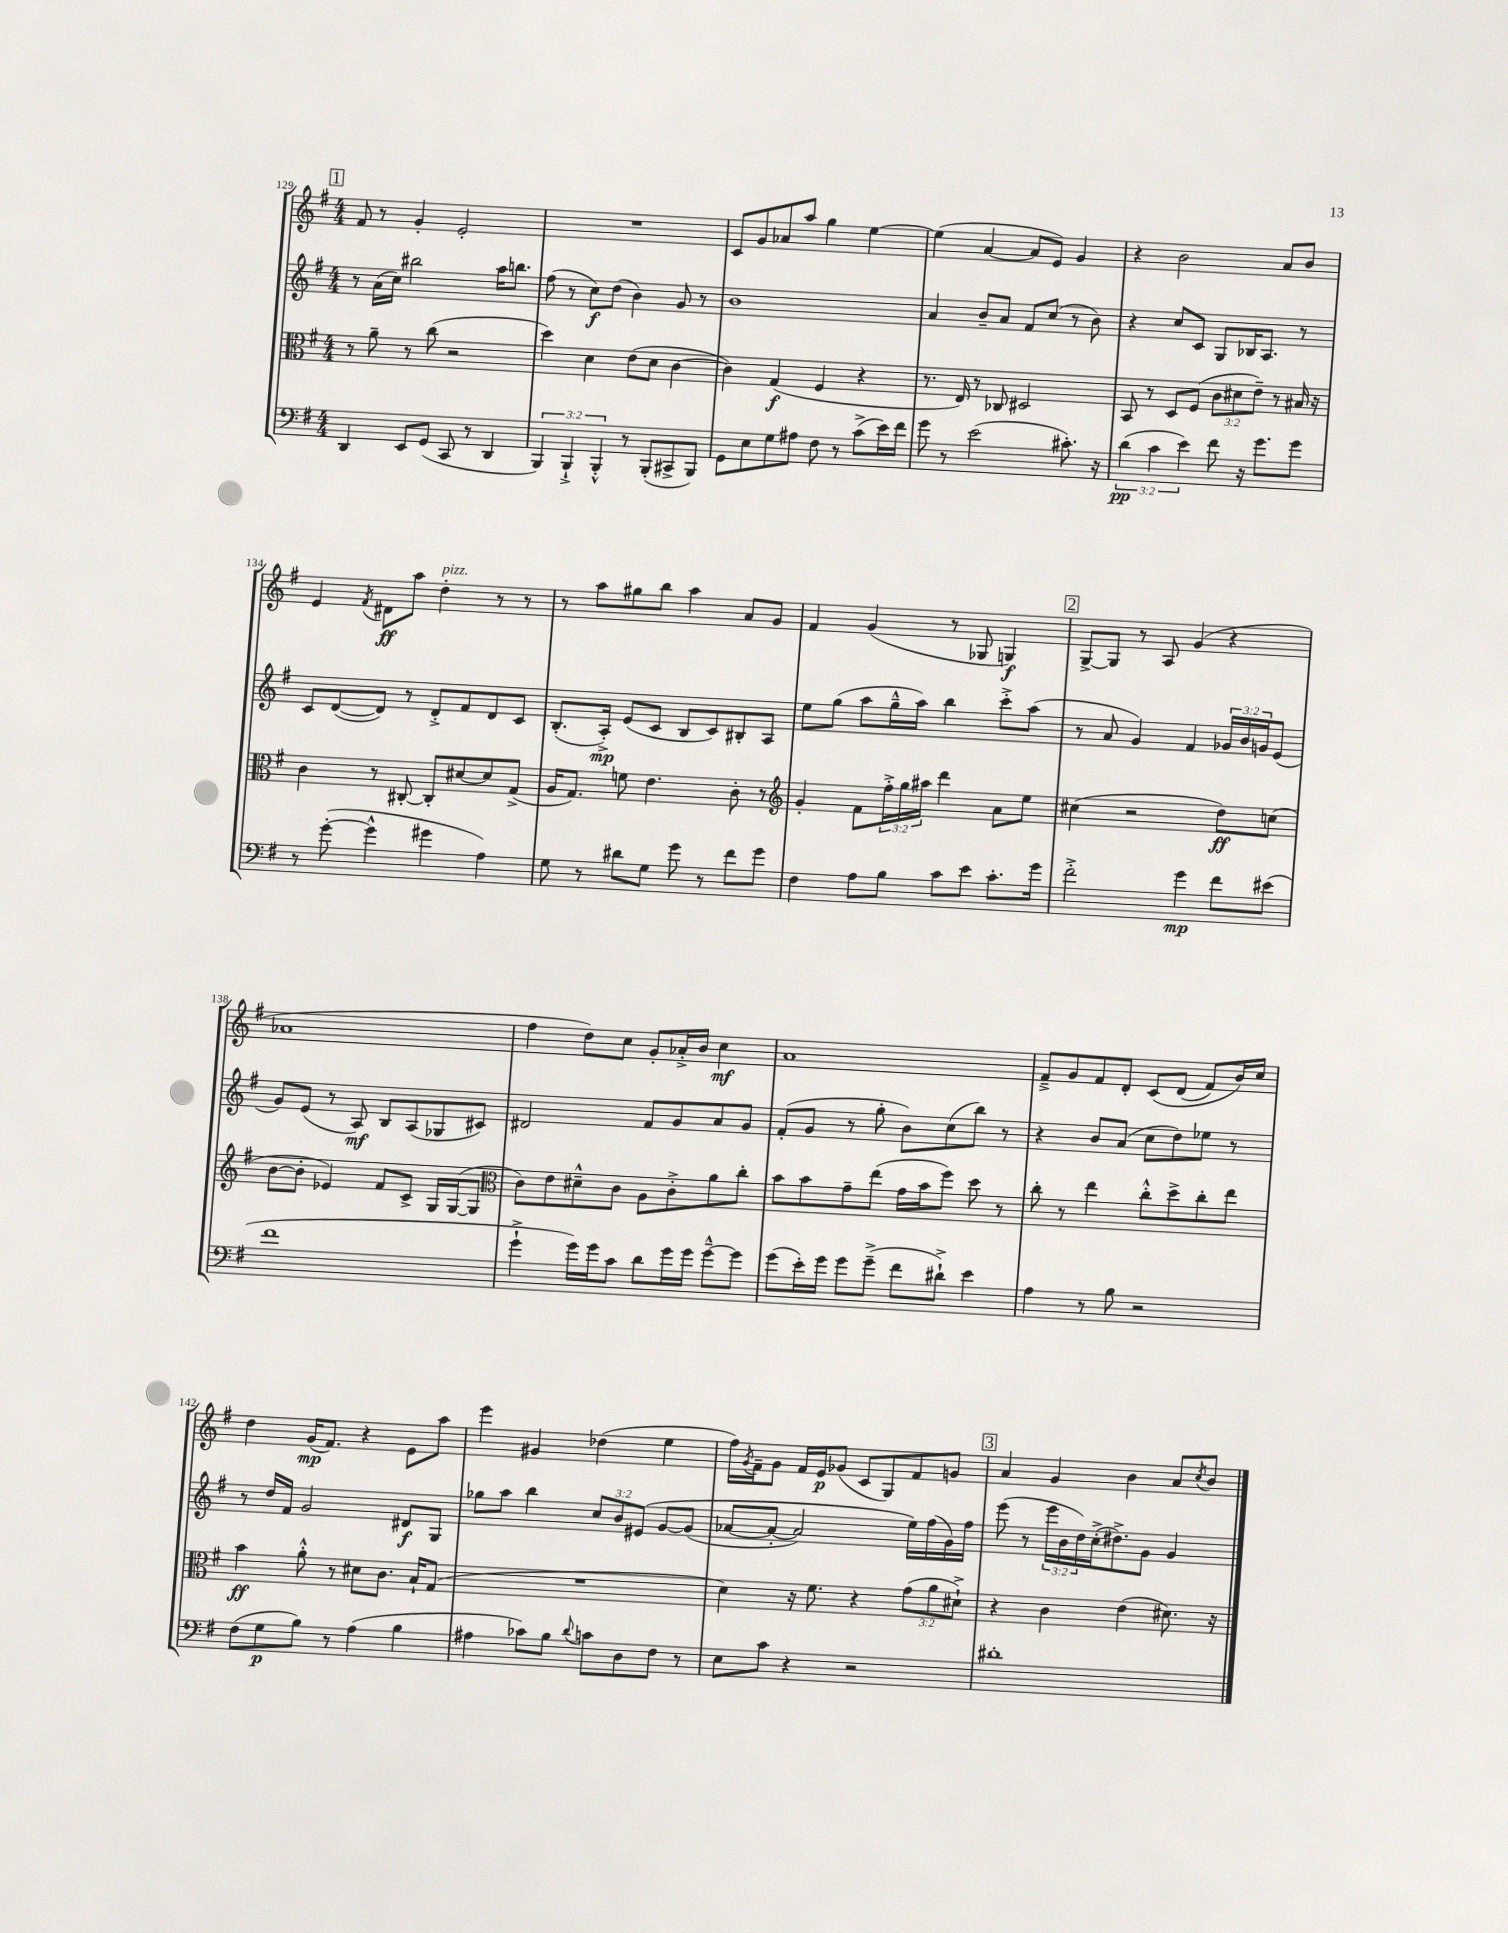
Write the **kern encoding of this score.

**kern	**kern	**kern	**kern
*staff4	*staff3	*staff2	*staff1
*clefF4	*clefC3	*clefG2	*clefG2
*k[f#]	*k[f#]	*k[f#]	*k[f#]
*M4/4	*M4/4	*M4/4	*M4/4
4DD/	8r	8r	8f#/
.	8a~\	(16a\LL	8r
.	.	16cc\JJ)	.
8EE/L	8r	2bb#\	4g'/
(8GG/J	(8cc\	.	.
8CC/	2r	.	2e'/
8r	.	.	.
4DD/	.	16aa\LK	.
.	.	8.bb\J	.
=	=	=	=
6BBB/)	4dd\)	(8ff#\	1r
.	.	8r	.
6BBB`^/	.	.	.
.	4d\	8cc\L)	.
6BBB'^^/	.	.	.
.	.	(8dd\J	.
8r	(8e\L	4b\)	.
(8BBB'/L	8d\J	.	.
8CC#^/	[4c\	8g/	.
8BBB/J)	.	8r	.
=	=	=	=
8GG\L	4c\])	1b	8c/L
8E\	.	.	8g/
8G\	(4G/	.	8a-/
8A#\J	.	.	8aa/J
8F#\	4F#/	.	4gg\
8r	.	.	.
(8c^\L	4r	.	[4ee\
16e\L)	.	.	.
16f#\JJ	.	.	.
=	=	=	=
8g\	8.r	4a/	(4ee\]
8r	.	.	.
.	16E/)	.	.
(2e\	8r	8b~/L	[4a/
.	8C-/	8a/J	.
.	2D#/	8f#/L	8a/]L
.	.	(8cc/J	8e/J)
8.c#'\)	.	8r	4g/
.	.	8b\)	.
16r	.	.	.
=	=	=	=
(6d\	8BB/	4r	4r
.	8r	.	.
6c\	.	.	.
.	8D/L	8cc/L	2b\
6e\)	.	.	.
.	(8F#/J	8c/J	.
8f#\	12c\L	8G/L	.
.	12d#\	.	.
16r	.	16B-/K	.
.	12e~\J)	.	.
8.g\L	.	8.A/J	.
.	8r	.	8a/L
8g\J	16B#/	8r	8b/J
.	16r	.	.
=	=	=	=
8r	4c\	8c/L	4e/
([8g'\	.	([8d/	.
.	.	.	8qf#/
4g^^\]	8r	8d/]J)	8d#\L
.	[8C#'/	8r	8aa\J
4g#\	8C#'/]L	8d'^/L	4dd'\
.	[8d#/	8f#/	.
4A\)	8d#/]	8d/	8r
.	(8G^/J	8c/J	8r
=	=	=	=
8G\	16A/LK	(8.B'/L	8r
.	8.G/J)	.	.
8r	.	.	8aa\L
.	.	16A'^/Jk)	.
8d#\L	8f\	(8e/L	8gg#\
8G\J	4.e\	8c/J	8bb\J
8g\	.	8B/L	4aa\
8r	.	8c/)	.
8f#\L	8c'\	8B#'/	8a/L
8g\J	8r	8A/J	8g/J
=	=	=	=
*	*clefG2	*	*
4F#\	4g'/	8ee\L	4f#/
.	.	(8gg\J	.
8A\L	8f#\L	8aa\L	(4g/
8B\J	24ff#'^\L	16gg~^^\L	.
.	24gg\	.	.
.	.	16aa\JJ)	.
.	24aa#\JJ	.	.
8c\L	4ddd\	4bb\	8r
8e\J	.	.	8G-/
8.c'\L	8a\L	8ccc'^\L	4G/)
.	8ee\J	(8aa\J	.
16g\Jk	.	.	.
=	=	=	=
2f#'^\	(4cc#\	8r	[8G^/L
.	.	8a/	8G/]J
.	2r	4g/)	8r
.	.	.	8A/
4g\	.	4f#/	(4g/
8f#\L	8dd\L)	24g-/LL	4r
.	.	24b/	.
.	.	24g/J	.
(8e#\J	(8cc\J	(8e/J	.
=	=	=	=
1f#	[8b\L	8g/L)	1a-
.	8b'\]J	(8e/J	.
.	4e-/)	8r	.
.	.	8A/)	.
.	8f#/L	8B/L	.
.	8c^/J	(8A/	.
.	16G/LL	8G-/	.
.	([16G/J	.	.
.	8G/]J	8c#/J)	.
=	=	=	=
*	*clefC3	*	*
4g`^\	8c\L)	2d#/	4ff#\
.	8e\	.	.
16g\LL)	8d#~^^\	.	8dd\L)
16g\J	.	.	.
8c\J	8c\J	.	8cc\J
8d\L	8A\L	8f#/L	8g'/L
16g\L	8c'^\	8g/	16a-'^/L
16g\JJ	.	.	16b/JJ
[8g~^^\L	8a\	8a/	4cc\
8g\]J	8cc'\J	8g/J	.
=	=	=	=
(8g\L	8b\L	(8f#'/L	1a
16e'\L)	8b\	8g/J	.
16g\JJ	.	.	.
8g\L	8g~\	8r	.
(8g~^\J	(8ee\J	8gg'\	.
8f#\L	16g\LL	8b\L)	.
.	16b\J	.	.
8d#`^\J)	8ff#\J)	(8cc\	.
4e\	8dd\	8bb\J)	.
.	8r	8r	.
=	=	=	=
4A\	8cc'\	4r	8f#~^/L
.	8r	.	8g/
8r	4ee\	8b/L	8f#/
8B\	.	(8a/J	8d'/J
2r	8cc'^^\L	8cc\L	&(8c/L
.	8dd^\	8dd\)	(8d/J
.	8cc'\	8ee-\J	8f#/L)
.	8ee\J	8r	16b/L&)
.	.	.	16cc/JJ
=	=	=	=
(8F#\L	4b\	8r	4dd\
8G\	.	16dd/LL	.
.	.	16f#/JJ	.
8B\J)	8a'^^\	2g/	(16g/LK
.	.	.	8.f#/J)
8r	8r	.	.
(4A\	8d#\L	.	4r
.	8.c\J	.	.
4B\	.	8d#/L	8e\L
.	16B`/LK	.	.
.	(8G/J	8G/J	8aa\J
=	=	=	=
4A#\	1r	8gg-\L	4eee\
.	.	8aa\J	.
8c-\L)	.	4bb\	4g#/
8B\J	.	.	.
8qqd/	.	.	.
8c\L	.	12cc/L	(4dd-\
.	.	12b/	.
8D\	.	.	.
.	.	&(12e#/J	.
8F#\J	.	[8g/L	4ee\
8r	.	(8g/]J	.
=	=	=	=
8E\L	4d\)	[8a-/L	16ff#\LL)
.	.	.	8qg/
.	.	.	16f#~\J
8c\J	.	8a-'/_J	8g\J
4r	16r	2a-/])	16f#/LL
.	8.f#\	.	16e/J
.	.	.	(8g-/J
2r	4r	.	8c/L
.	.	.	8G/)
.	(12g\L	16ee\LL&)	8f#/
.	.	(16ff#\	.
.	12a\	.	.
.	.	16g\)	8g/J
.	12d#`^\J)	.	.
.	.	16ff#\JJ	.
=	=	=	=
1d#'	4r	(8eee\	4a/
.	.	8r	.
.	4c\	24eee\LL	4g/
.	.	24b\	.
.	.	24dd\)	.
.	.	(16cc'^\J	.
.	.	8.dd#^\)	.
.	(4e\	.	4b\
.	.	8g\J	.
.	8.d#\)	4g/	8a/L
.	.	.	8qcc/
.	.	.	8b/J
.	16r	.	.
==	==	==	==
*-	*-	*-	*-
